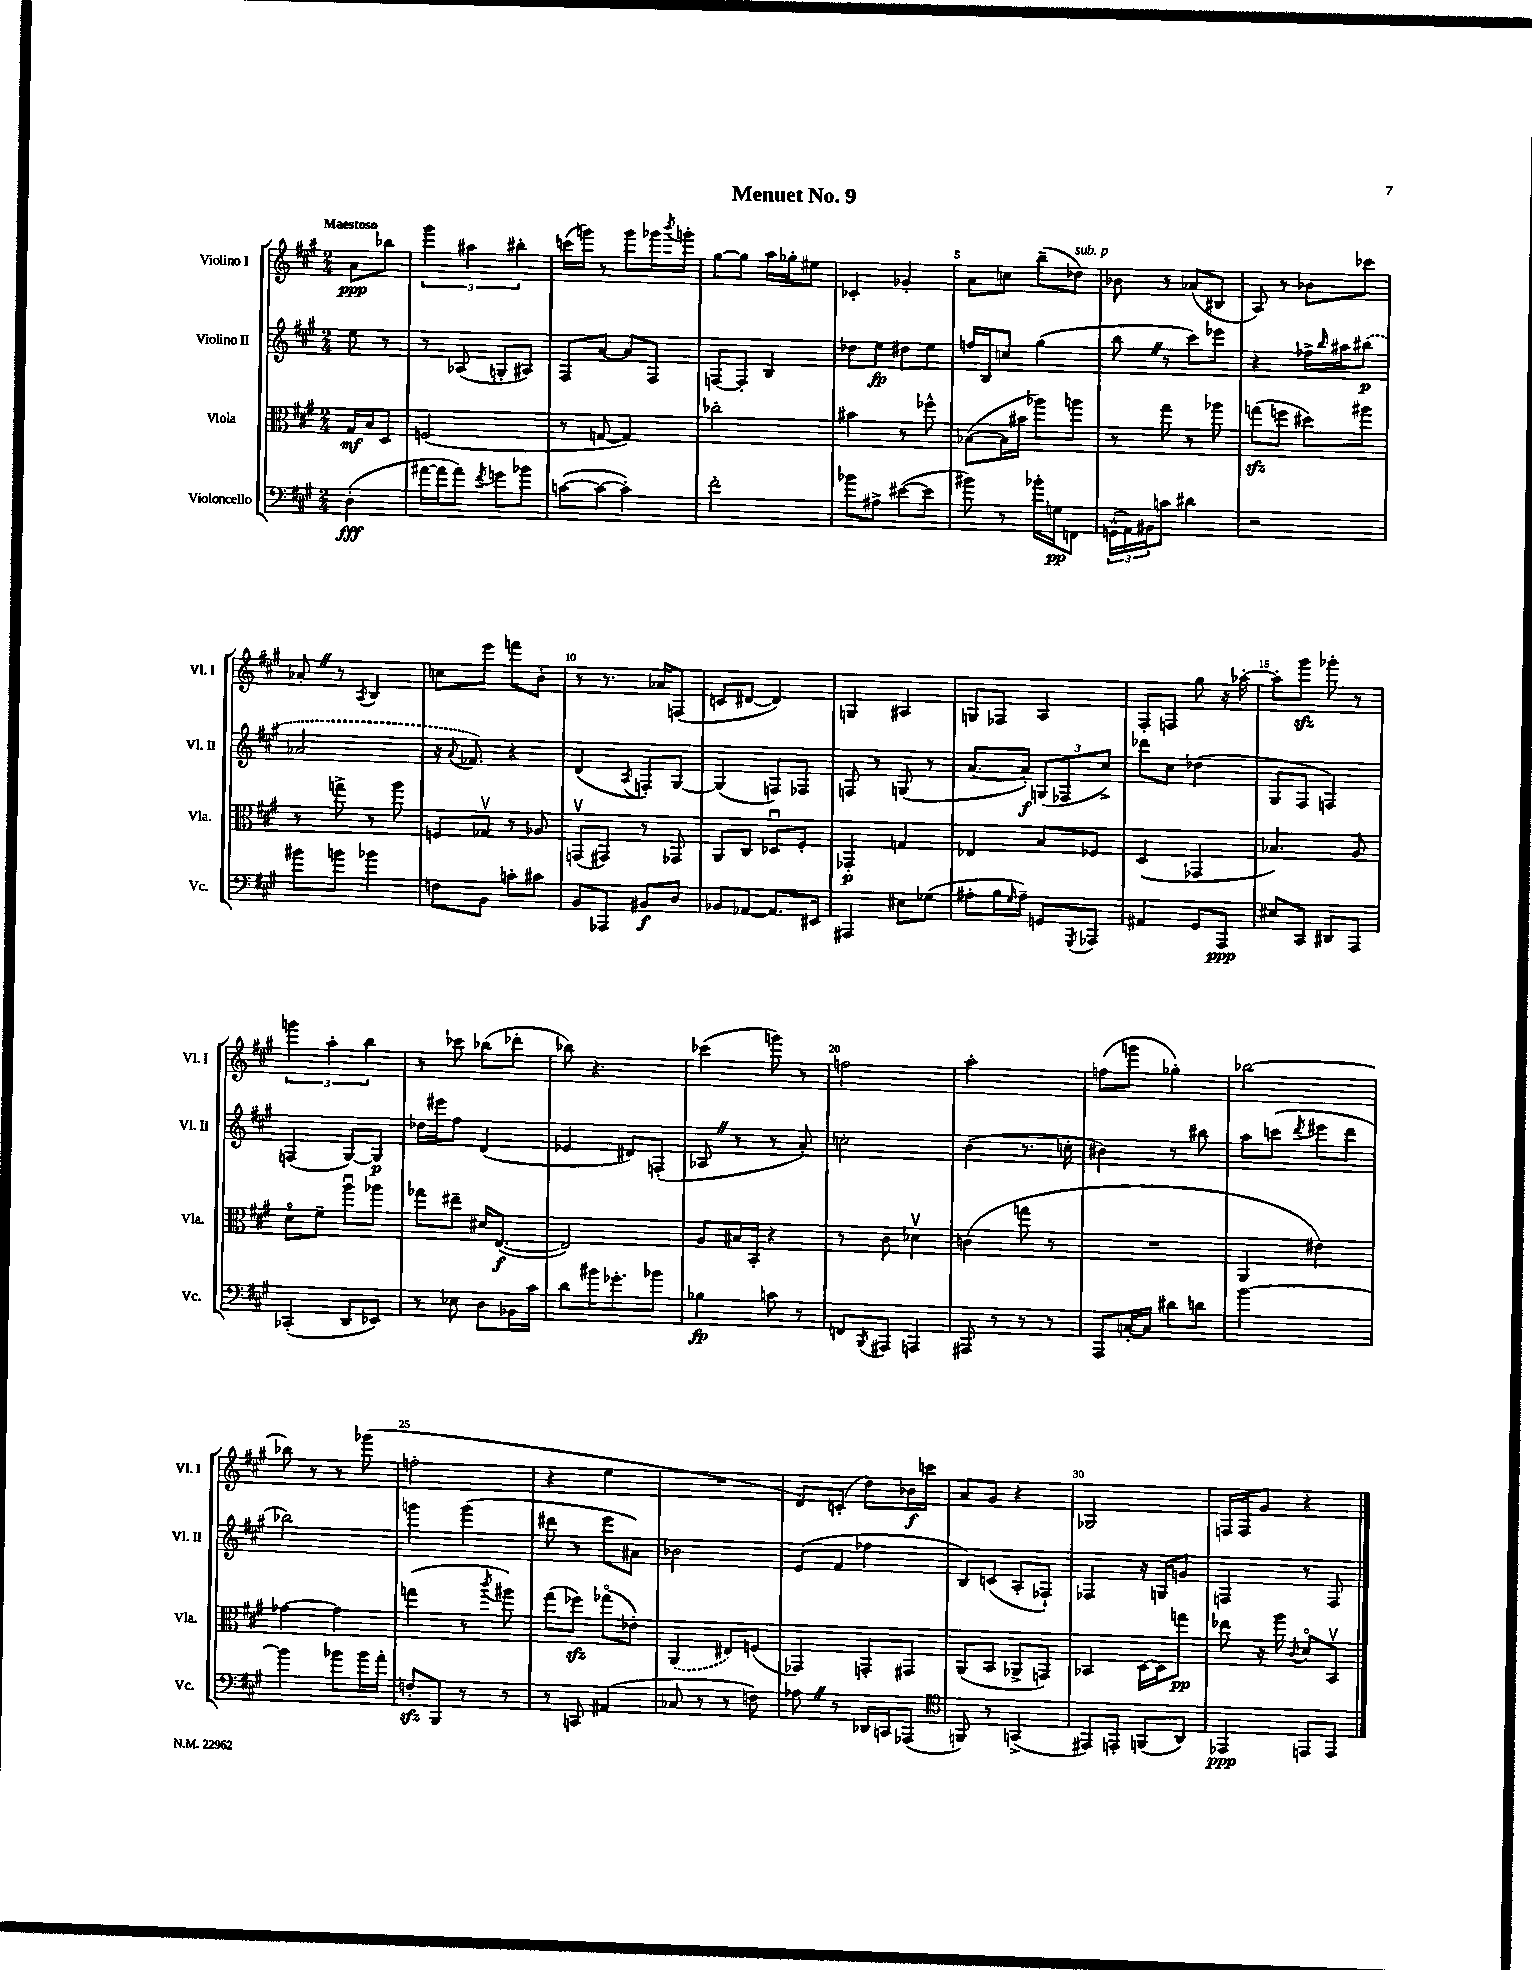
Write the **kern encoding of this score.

**kern	**kern	**kern	**kern
*staff4	*staff3	*staff2	*staff1
*clefF4	*clefC3	*clefG2	*clefG2
*k[f#c#g#]	*k[f#c#g#]	*k[f#c#g#]	*k[f#c#g#]
*M2/4	*M2/4	*M2/4	*M2/4
(4D'	16G#	8ee	8a
.	16B	.	.
.	8D	8r	8bb-
=	=	=	=
[16a#	(2F	8r	6ggg#
16a#]	.	.	.
8a#)	.	(8A-	.
.	.	.	6aa#
8qf#	.	.	.
8g	.	8G'	.
.	.	.	6bb#'
8b-	.	8A#)	.
=	=	=	=
([8c	8r	8F#	(16ccc
.	.	.	16ggg)
8c_	[8G	[8a	8r
4c'])	4G])	8a]	8ggg
.	.	8F#	16ggg-
.	.	.	8qbbb
.	.	.	16ggg'
=	=	=	=
2f#'	2cc-'	[8F	[8gg#
.	.	8F']	8gg#]
.	.	4B	16aa
.	.	.	16gg-'
.	.	.	8ee#
=	=	=	=
8b-	4b#	8dd-	4c-'
8A#^	.	8ee	.
([8e#	8r	8dd#	4g-'
8e#]	8ff-^^	8ee	.
=	=	=	=
8b#)	([8B-	16ff	8a
.	.	16B	.
8r	16B-]	8cc	8cc
.	16b#	.	.
16b-'	8aa-)	(4gg#	(8bb~
16G	.	.	.
8FF	8aa	.	8dd-)
=	=	=	=
(24GG^^	8r	8bb	8b-
24AA)	.	.	.
24BB#	.	.	.
8c	8gg#	8r	8r
4d#	8r	8ccc#)	(8a-
.	8aa-	8eee-	8B#
=	=	=	=
2r	(8gg	4r	8A)
.	8ff	.	8r
.	8dd#)	16ff-^	8b-
.	.	16qqbb	.
.	.	16aa#	.
.	8aa#	(8bb#	8ccc-
=	=	=	=
8b#	8r	2a-	8a-'
8b	8gg^	.	8r
.	.	.	8qA
4b-	8r	.	4B
.	8aa	.	.
=	=	=	=
8F	8F	16r	8cc
.	.	8qqa	.
.	.	8.f-)	.
8BB	8G-v	.	8eee
8c'	8r	4r	8fff
8c#	8A-	.	8b'
=	=	=	=
8BB	(8GGv	(4d	8r
8AAA-	8GG#)	.	8.r
.	.	8qA	.
8BB#	8r	8F')	.
.	.	.	16a-
8D	8GG-	[8G#	(8F
=	=	=	=
8BB-	8AA	(4G#]	8c
[8AA-	8C#	.	[8d#
8.AA-]	8D-u	8F)	4d#])
.	8F#'	8F-	.
16EE#	.	.	.
=	=	=	=
4AAA#	4GG-'	8F	4G
.	.	8r	.
8E#	4G	(8G	4A#
(8G-	.	8r	.
=	=	=	=
8A#'	4E-	[8.a	8G
16B	.	.	8F-
16qqG#	.	.	.
16A#~)	.	16a'])	.
8GG	8B	(12G	4A
.	.	12F-	.
8qGGG#	.	.	.
8AAA-	8F-	.	.
.	.	12cc#^)	.
=	=	=	=
4AA#	(4D	8ddd-	8F#'
.	.	8cc#	8F
8GG#	4GG-	(4dd-	8gg#
8AAA	.	.	16r
.	.	.	[16aa-'
=	=	=	=
8E#	4.B-)	8G#	8aa-']
8CC#	.	8F#	8ggg#
8DD#	.	4F)	8ggg-'
8AAA	8A	.	8r
=	=	=	=
(4CC-'	8do	(4F	6ggg
.	8f#~	.	.
.	.	.	6aa'
8DD	8aau	[8G#)	.
.	.	.	6bb
8EE-)	8aa-	8G#]	.
=	=	=	=
8r	8gg-	16dd-	8r
.	.	16eee#	.
8E-	8ee#~	8ff#	8ccc-
8D	16d#	(4d	(8bb-
.	([8.E	.	.
16BB-	.	.	8ddd-'
16c#	.	.	.
=	=	=	=
8d	2E])	4e-	8bb-)
16b#	.	.	4.r
8.g-'	.	.	.
.	.	8d#)	.
8b-	.	(8F'	.
=	=	=	=
4B-	8A	8A-	(4ccc-
.	16B#	8r	.
.	16BB'	.	.
8c	4r	8r	8ggg)
8r	.	8a')	8r
=	=	=	=
8FF	8r	2cc'	2ff
8qBBB	.	.	.
8AAA#	8c#	.	.
4AAA	4d-v	.	.
=	=	=	=
8AAA#	(4c	(4b	2aa'
8r	.	.	.
8r	8gg	8.r	.
8r	8r	.	.
.	.	16cc'	.
=	=	=	=
8AAA	2r	4b#)	(8ff
[16C'	.	.	8ggg
16C]	.	.	.
8d#	.	8r	4gg-')
8d	.	8bb#	.
=	=	=	=
[2b	4AA	8aa	[2bb-
.	.	(8ccc	.
.	.	8qddd	.
.	4e#)	8eee#	.
.	.	8ddd	.
=	=	=	=
4b]	[4g-	2bb-)	8bb-]
.	.	.	8r
8b-	4g-]	.	8r
16b-	.	.	(8ggg-
16a'	.	.	.
=	=	=	=
8F'	(4gg	4ggg	2ff'
8BBB	.	.	.
8r	8r	(4ggg	.
.	8qccc#	.	.
8r	8aa#)	.	.
=	=	=	=
8r	(8gg#	8ddd#	4r
8CC	8ff-)	8r	.
(4AA#	(8gg-o	8eee	4ee
.	8e-')	8a#)	.
=	=	=	=
8C-	(4AA	2b-	2r
8r	.	.	.
8r	8E#)	.	.
8F)	(8F	.	.
=	=	=	=
8A-	4GG-)	(8e	8d)
8r	.	8f#	(8c'
16DD-	8GG'	4ff-	8dd)
16CC	.	.	.
(8AAA-	8GG#	.	16b-
.	.	.	16ccc
=	=	=	=
*clefC4	*	*	*
8FF)	(8AA	8B)	8a
8r	8BB	(8c	8g#
(4GG^	8AA-^	8A'	4r
.	8GG)	8F-`)	.
=	=	=	=
8EE#)	4BB-	4F-	2G-
8EE'	.	.	.
(8FF	[16D	16r	.
.	16D]	16G	.
8AA)	8gg	8g	.
=	=	=	=
4EE-	8ee-	4F	16F
.	.	.	16F
.	16r	.	8g#
.	16aa	.	.
.	8qqc#	.	.
8EE	8do	8r	4r
8EE	8BBv	8F	.
==	==	==	==
*-	*-	*-	*-
